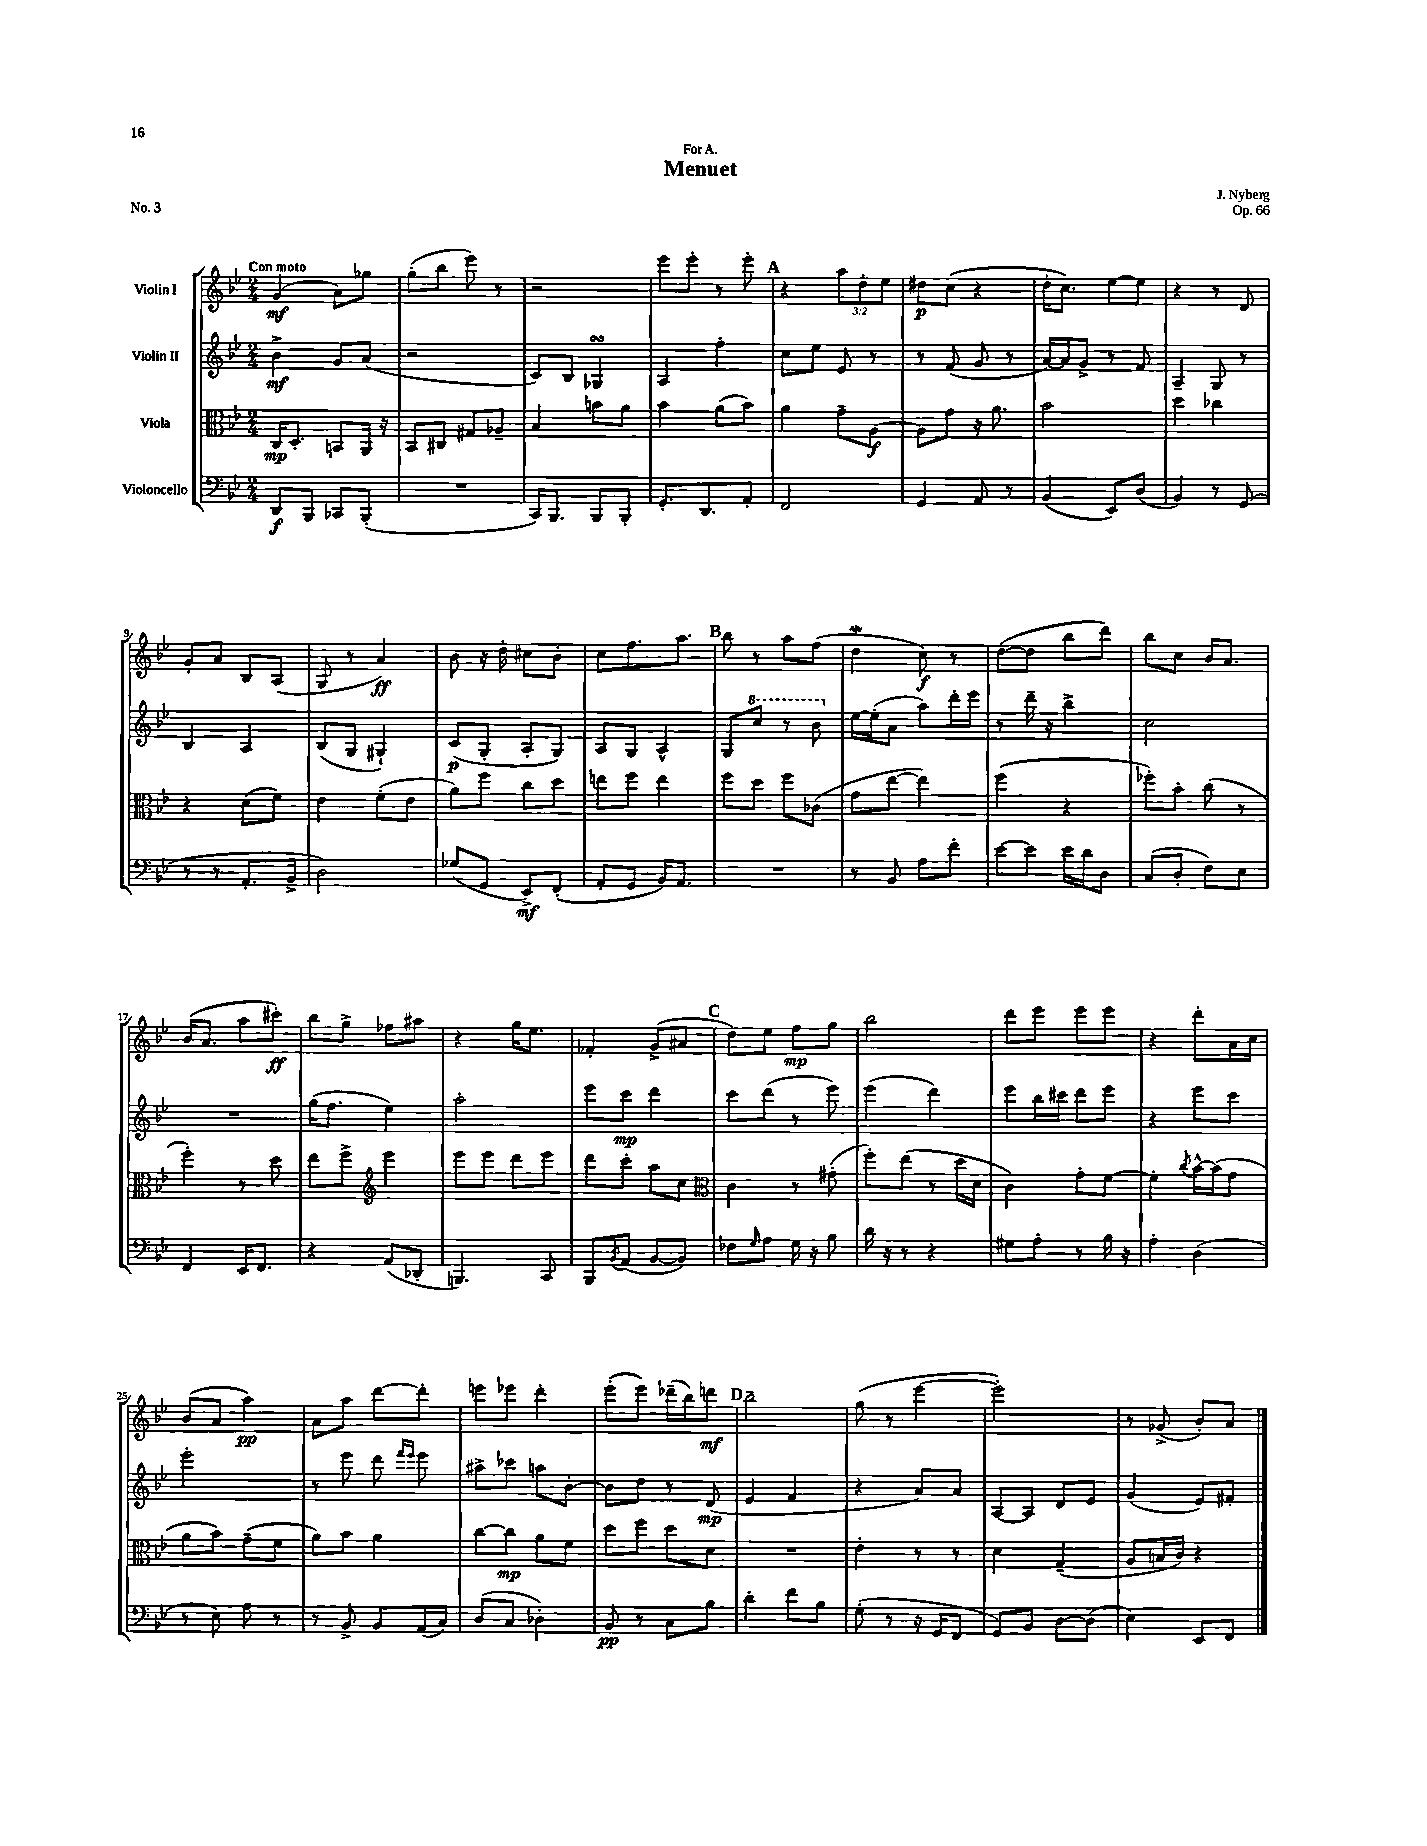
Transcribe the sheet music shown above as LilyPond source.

\header { title = "Menuet" composer = "J. Nyberg" dedication = "For A." opus = "Op. 66" piece = "No. 3" }
<<
\new StaffGroup <<
\new Staff = "s0" \with { instrumentName = "Violin I" } {
    \clef treble \key bes \major \numericTimeSignature \time 2/4 \override Staff.TupletNumber.text = #tuplet-number::calc-fraction-text \tempo "Con moto"
    g'4\mf( a'8) ges''8 |
    g''8-.( bes''8 ees'''8) r8 |
    r2 |
    ees'''8 ees'''8-. r8 ees'''8-. |
    \mark \markup { \bold "A" } r4 \tuplet 3/2 { a''8 d''8-. ees''8 } |
    dis''8\p c''8( r4 |
    d''16-. c''8.) ees''8~ ees''8 |
    r4 r8 d'8 |
    g'8-. a'8 bes8 a8( |
    g8 r8 a'4\ff) |
    bes'8 r16 d''16-. cis''8 bes'8-. |
    c''8 f''8. a''8. |
    \mark \markup { \bold "B" } bes''8 r8 a''8 f''8( |
    d''4\mordent c''8\f) r8 |
    d''8~( d''8 bes''8 d'''8) |
    bes''8 c''8 bes'16 a'8. |
    bes'16( a'8. a''8 cis'''8-.\ff) |
    bes''8 g''8-> fes''8 ais''8 |
    r4 g''16 ees''8. |
    fes'4-. g'8->( ais'8 |
    \mark \markup { \bold "C" } d''8) ees''8 f''8\mp g''8 |
    bes''2 |
    d'''8 ees'''8 ees'''8 ees'''8 |
    r4 d'''8-. a'16 c''16 |
    bes'8( a'8 a''4\pp) |
    a'8 a''8 d'''8~ d'''8-. |
    e'''8 ees'''8 d'''4-. |
    ees'''8-.( ees'''8) des'''16--( bes''16) d'''8\mf |
    \mark \markup { \bold "D" } bes''2-- |
    g''8( r8 ees'''4~ |
    ees'''2-.) |
    r8 ges'8->( bes'8-.) a'8 \bar "|." |
}
\new Staff = "s1" \with { instrumentName = "Violin II" } {
    \clef treble \key bes \major \numericTimeSignature \time 2/4
    bes'4->\mf g'8 a'8( |
    r2 |
    c'8) bes8 ges4\turn |
    a4 f''4-. |
    \mark \markup { \bold "A" } c''8 ees''8 ees'8 r8 |
    r8 f'8( g'8 r8 |
    a'16~) a'16 g'8-> r8 f'8 |
    a4-- g8 r8 |
    bes4 a4 |
    bes8( g8 gis4-!) |
    c'8\p( g8-. a8-. g8) |
    a8 g8 a4-^ |
    \mark \markup { \bold "B" } g8 \ottava #1 c'''8 r8 bes''8 \ottava #0 |
    ees''16~ ees''16-.( a'8 a''8) d'''16-. ees'''16 |
    r8 d'''16-- r16 bes''4-> |
    c''2 |
    R2 |
    g''16( f''8. ees''4) |
    a''2-. |
    ees'''8 c'''8\mp d'''4 |
    \mark \markup { \bold "C" } c'''8 d'''8( r8 ees'''8) |
    ees'''4( d'''4) |
    ees'''8 bes''16 cis'''16 d'''8 ees'''8 |
    r4 ees'''8 c'''8 |
    ees'''2-. |
    r8 ees'''8 d'''8 \grace { f'''16 ees'''16 } ees'''8 |
    ais''8-> ces'''8 a''8 bes'8~-. |
    bes'8 d''8 r8 d'8\mp( |
    \mark \markup { \bold "D" } ees'4 f'4 |
    r4 a'8) a'8 |
    a8~ a8 d'8 ees'8 |
    g'4( ees'8) fis'8-. \bar "|." |
}
\new Staff = "s2" \with { instrumentName = "Viola" } {
    \clef alto \key bes \major \numericTimeSignature \time 2/4
    c16\mp d8.-. b,8 a,16 r16 |
    bes,8 cis8 gis8 aes8-- |
    bes4 b'8 a'8 |
    bes'4 a'8( bes'8) |
    \mark \markup { \bold "A" } a'4 g'8-- a8~\f |
    a8 g'8 r16 a'8. |
    bes'2 |
    d''4 ces''4 |
    r4 d'8( f'8) |
    ees'4 f'8-.( ees'8 |
    a'8) f''8 c''8 d''8 |
    e''8 f''8 e''4 |
    \mark \markup { \bold "B" } f''8 d''8 f''8 ces'8( |
    g'8 ees''8~ ees''4) |
    f''4( r4 |
    fes''8-.) bes'8-. c''8( r8 |
    f''4-.) r8 d''8 |
    ees''8 f''8-> \clef treble ees'''4 |
    ees'''8 ees'''8 d'''8 ees'''8 |
    d'''8 c'''8-. a''8 c''8 |
    \mark \markup { \bold "C" } \clef alto c'4 r8 gis'8-.( |
    f''8-.) ees''8( r8 d''16 d'16 |
    c'4) g'8-. f'8~ |
    f'4-. \acciaccatura { c''8 } bes'16~-^ bes'16( g'8 |
    a'8 bes'8) g'8--( f'8 |
    a'8) bes'8 a'4 |
    c''8~ c''8\mp a'8 f'8 |
    d''8 f''8 d''8 d'8 |
    \mark \markup { \bold "D" } R2 |
    ees'4-. r8 r8 |
    d'4 g4--( |
    a8 b16 c'16) r4 \bar "|." |
}
\new Staff = "s3" \with { instrumentName = "Violoncello" } {
    \clef bass \key bes \major \numericTimeSignature \time 2/4
    d,8\f bes,,8 ces,8 bes,,8-.( |
    R2 |
    c,16) bes,,8. bes,,8 bes,,8-. |
    g,8.-. d,8. a,8-. |
    \mark \markup { \bold "A" } f,2 |
    g,4 a,8 r8 |
    bes,4( ees,8) d8( |
    bes,4) r8 g,8( |
    r8 r8 a,8.-. bes,16-> |
    d2) |
    ges8( g,8 ees,8->\mf) f,8-.( |
    a,8-. g,8 bes,16) a,8. |
    \mark \markup { \bold "B" } R2 |
    r8 bes,8 a8 f'8-. |
    ees'8~ ees'8 ees'16 d'16 d8 |
    c8( d8-. f8) ees8 |
    f,4 ees,16 f,8. |
    r4 a,8( des,8-. |
    b,,4.) c,8 |
    bes,,8 \acciaccatura { bes,8 } a,8( bes,8~ bes,8) |
    \mark \markup { \bold "C" } fes8 \grace { g16 } a8 g16 r16 bes8 |
    d'16 r16 r8 r4 |
    gis8 a8-. r8 bes16 r16 |
    a4-. d4( |
    r8 ees8) a8 r8 |
    r8 bes,8-> bes,8 a,16( c16) |
    d8( c8 des4-.) |
    bes,8\pp r8 c8 bes8 |
    \mark \markup { \bold "D" } d'4-. f'8 bes8 |
    g8-.( r8 r16 g,16 f,8 |
    g,8) bes,8 d8~ d8( |
    ees4) ees,8 f,8 \bar "|." |
}
>>
>>
